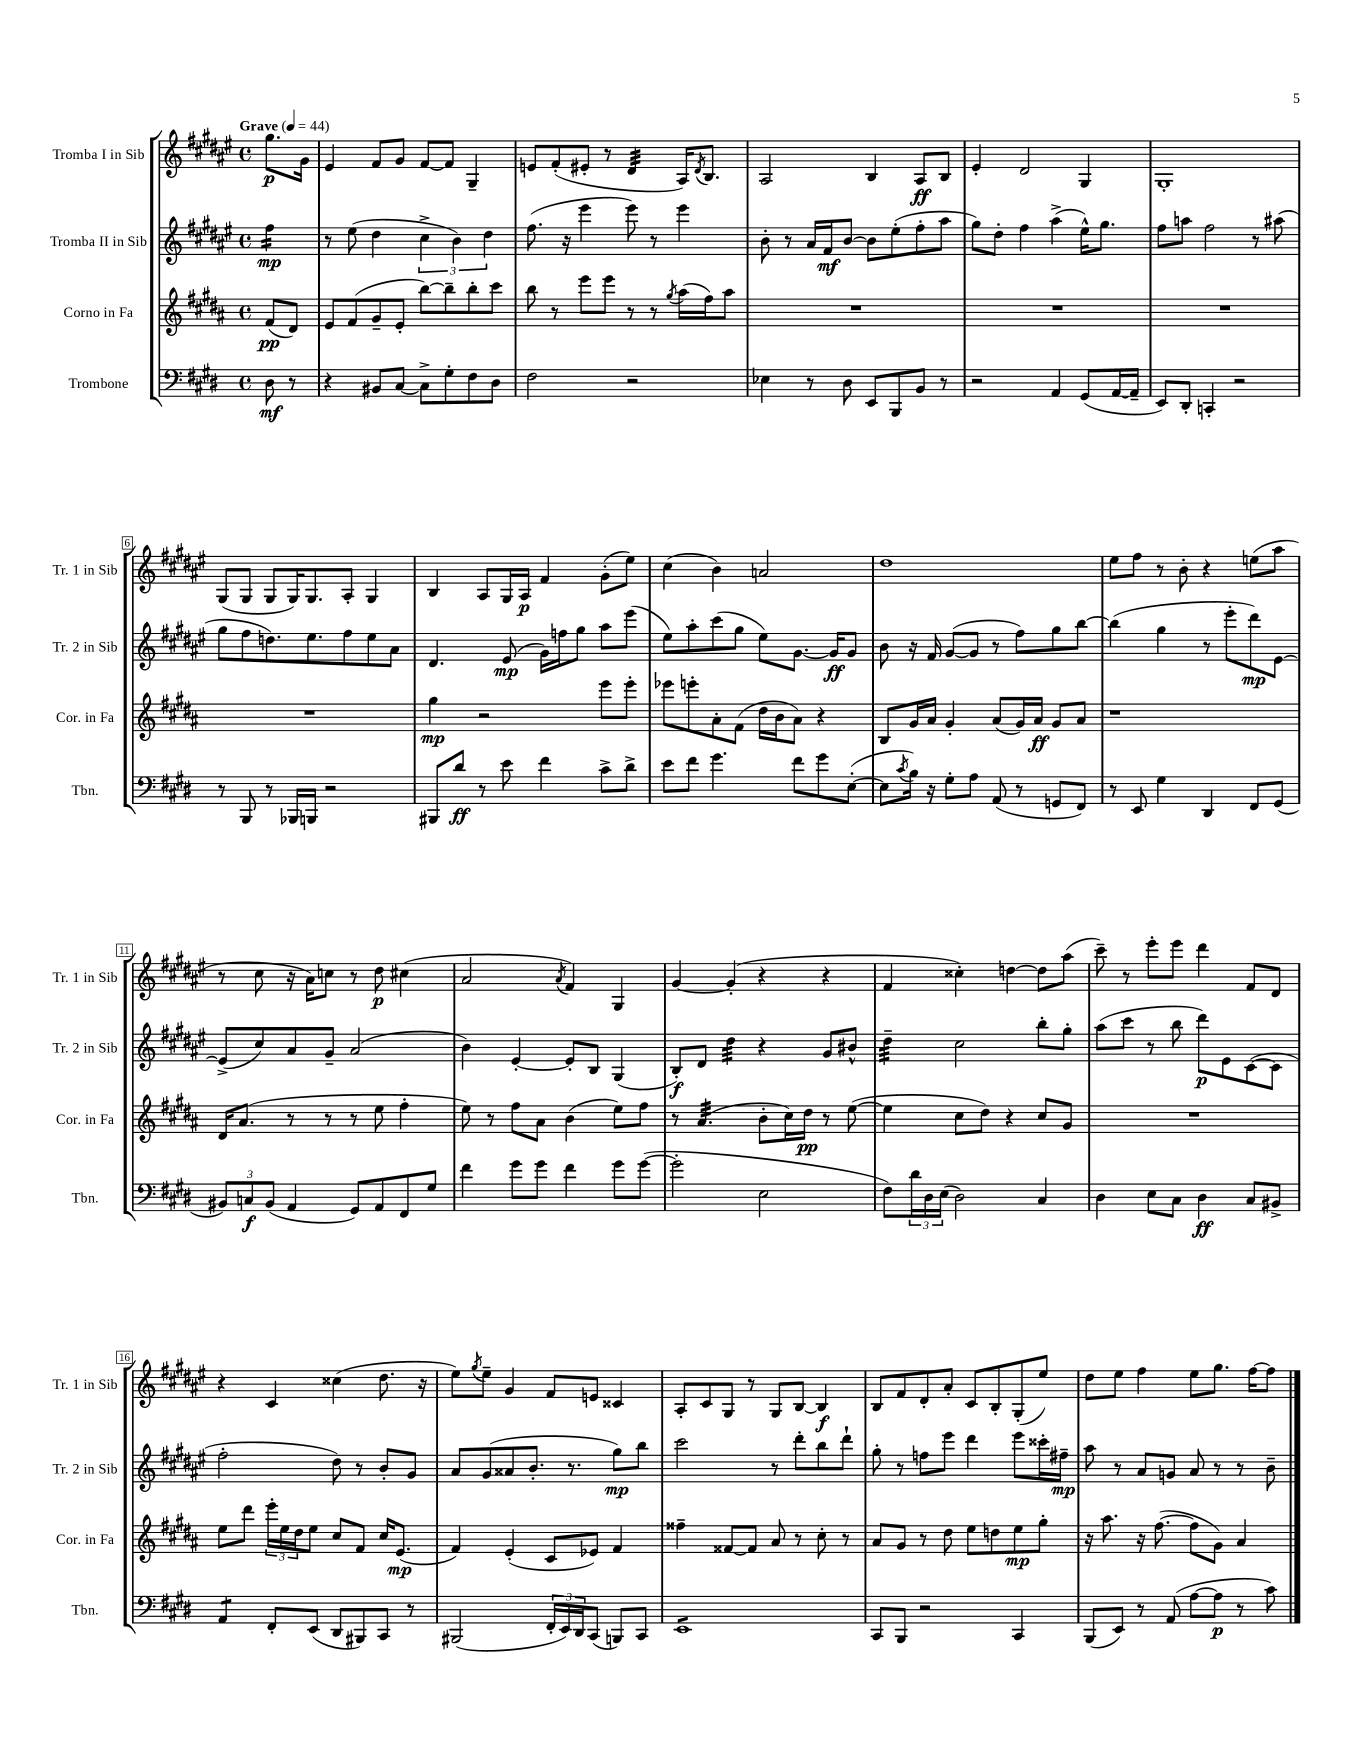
<<
\new StaffGroup <<
\new Staff = "s0" \with { instrumentName = "Tromba I in Sib" shortInstrumentName = "Tr. 1 in Sib" } {
    \clef treble \key fis \major \defaultTimeSignature \time 4/4 \partial 4 \tempo "Grave" 4 = 44
    gis''8.\p gis'16 |
    eis'4 fis'8 gis'8 fis'8~ fis'8 gis4-- |
    e'8 fis'8-.( eis'8-. r8 dis'4:32 ais16) \acciaccatura { dis'8 } b8. |
    ais2 b4 ais8\ff b8 |
    eis'4-. dis'2 gis4 |
    gis1-. |
    gis8( gis8 gis8 gis16) gis8. ais8-. gis4 |
    b4 ais8 gis16 ais16\p fis'4 gis'8-.( eis''8) |
    cis''4( b'4) a'2 |
    dis''1 |
    eis''8 fis''8 r8 b'8-. r4 e''8( ais''8 |
    r8 cis''8 r16 ais'16) c''8 r8 dis''8\p cis''4( |
    ais'2 \acciaccatura { ais'8 } fis'4) gis4 |
    gis'4~ gis'4-.( r4 r4 |
    fis'4 cisis''4-.) d''4~ d''8 ais''8( |
    cis'''8--) r8 eis'''8-. eis'''8 dis'''4 fis'8 dis'8 |
    r4 cis'4 cisis''4( dis''8. r16 |
    eis''8) \acciaccatura { gis''8 } eis''8-- gis'4 fis'8 e'8 cisis'4 |
    ais8-. cis'8 gis8 r8 gis8 b8~ b4\f |
    b8 fis'8 dis'8-. ais'8-. cis'8 b8-. gis8-.( eis''8) |
    dis''8 eis''8 fis''4 eis''8 gis''8. fis''16~ fis''8 \bar "|." |
}
\new Staff = "s1" \with { instrumentName = "Tromba II in Sib" shortInstrumentName = "Tr. 2 in Sib" } {
    \clef treble \key fis \major \defaultTimeSignature \time 4/4 \partial 4
    fis''4:16\mp |
    r8 eis''8( dis''4 \tuplet 3/2 { cis''4-> b'4) dis''4 } |
    fis''8.( r16 eis'''4 eis'''8) r8 eis'''4 |
    b'8-. r8 ais'16 fis'16\mf b'8~ b'8 eis''8-.( fis''8-. ais''8 |
    gis''8) dis''8-. fis''4 ais''4->( eis''16-^) gis''8. |
    fis''8 a''8 fis''2 r8 ais''8( |
    gis''8 fis''8 d''8.) eis''8. fis''8 eis''8 ais'8 |
    dis'4. eis'8\mp( gis'16) f''16 gis''8 ais''8 eis'''8( |
    eis''8) ais''8-. cis'''8( gis''8 eis''8) gis'8.~ gis'16\ff gis'8 |
    b'8 r16 fis'16 gis'8~( gis'8 r8 fis''8) gis''8 b''8~ |
    b''4( gis''4 r8 eis'''8-. dis'''8\mp) eis'8~ |
    eis'8->( cis''8) ais'8 gis'8-- ais'2( |
    b'4) eis'4~-. eis'8-. b8 gis4( |
    b8-.\f) dis'8 dis''4:32 r4 gis'8 bis'8-^ |
    dis''4:32-- cis''2 b''8-. gis''8-. |
    ais''8( cis'''8 r8 b''8 dis'''8\p) eis'8 cis'8~( cis'8 |
    fis''2-. dis''8) r8 b'8-. gis'8 |
    ais'8 gis'8( aisis'8 b'8.-. r8. gis''8\mp) b''8 |
    cis'''2 r8 dis'''8-. b''8 dis'''8-! |
    gis''8-. r8 f''8 eis'''8 dis'''4 eis'''8 cisis'''16-. fis''16--\mp |
    ais''8 r8 ais'8 g'8 ais'8 r8 r8 b'8-- \bar "|." |
}
\new Staff = "s2" \with { instrumentName = "Corno in Fa" shortInstrumentName = "Cor. in Fa" } {
    \clef treble \key b \major \defaultTimeSignature \time 4/4 \partial 4
    fis'8\pp( dis'8) |
    e'8 fis'8( gis'8-- e'8-. b''8~) b''8-- b''8-. cis'''8 |
    b''8 r8 e'''8 e'''8 r8 r8 \acciaccatura { gis''8 } ais''16( fis''16) ais''8 |
    R1 |
    R1 |
    R1 |
    R1 |
    gis''4\mp r2 e'''8 e'''8-. |
    ees'''8 e'''8-. ais'8-. fis'8( dis''16 b'16 ais'8) r4 |
    b8 gis'16 ais'16 gis'4-. ais'8( gis'16) ais'16\ff gis'8 ais'8 |
    r1 |
    dis'16 ais'8.( r8 r8 r8 e''8 fis''4-. |
    e''8) r8 fis''8 ais'8 b'4( e''8) fis''8 |
    r8 ais'4.:32( b'8-. cis''16) dis''16\pp r8 e''8~( |
    e''4 cis''8 dis''8) r4 cis''8 gis'8 |
    R1 |
    e''8 dis'''8 \tuplet 3/2 { e'''16-. e''16 dis''16 } e''8 cis''8 fis'8 cis''16 e'8.\mp( |
    fis'4) e'4-.( cis'8 ees'8) fis'4 |
    fisis''4-- fisis'8~ fisis'8 ais'8 r8 cis''8-. r8 |
    ais'8 gis'8 r8 dis''8 e''8 d''8 e''8\mp gis''8-. |
    r16 ais''8. r16 fis''8.~( fis''8 gis'8) ais'4 \bar "|." |
}
\new Staff = "s3" \with { instrumentName = "Trombone" shortInstrumentName = "Tbn." } {
    \clef bass \key e \major \defaultTimeSignature \time 4/4 \partial 4
    dis8\mf r8 |
    r4 bis,8 cis8~ cis8-> gis8-. fis8 dis8 |
    fis2 r2 |
    ees4 r8 dis8 e,8 b,,8 b,8 r8 |
    r2 a,4 gis,8( a,16~ a,16-- |
    e,8) dis,8-. c,4-. r2 |
    r8 b,,8 r8 bes,,16 b,,16 r2 |
    bis,,8 dis'8\ff r8 e'8 fis'4 cis'8-> dis'8-> |
    e'8 fis'8 gis'4. fis'8 gis'8 e8~-.( |
    e8 \acciaccatura { cis'8 } b16) r16 gis8-. a8 a,8( r8 g,8 fis,8) |
    r8 e,8 gis4 dis,4 fis,8 gis,8( |
    \tuplet 3/2 { bis,8) c8\f bis,8( } a,4 gis,8) a,8 fis,8 gis8 |
    fis'4 gis'8 gis'8 fis'4 gis'8 gis'8~( |
    gis'2-. e2 |
    fis8) \tuplet 3/2 { dis'16 dis16 e16( } dis2) cis4 |
    dis4 e8 cis8 dis4\ff cis8 bis,8-> |
    a,4:8 fis,8-. e,8( dis,8 bis,,8) cis,8 r8 |
    bis,,2( \tuplet 3/2 { fis,16-. e,16) dis,16 } cis,8( b,,8) cis,8 |
    e,1:8 |
    cis,8 b,,8 r2 cis,4 |
    b,,8( e,8) r8 a,8( a8~ a8\p r8 cis'8) \bar "|." |
}
>>
>>
\layout { \context { \Score \override BarNumber.stencil = #(make-stencil-boxer 0.1 0.3 ly:text-interface::print) } }
